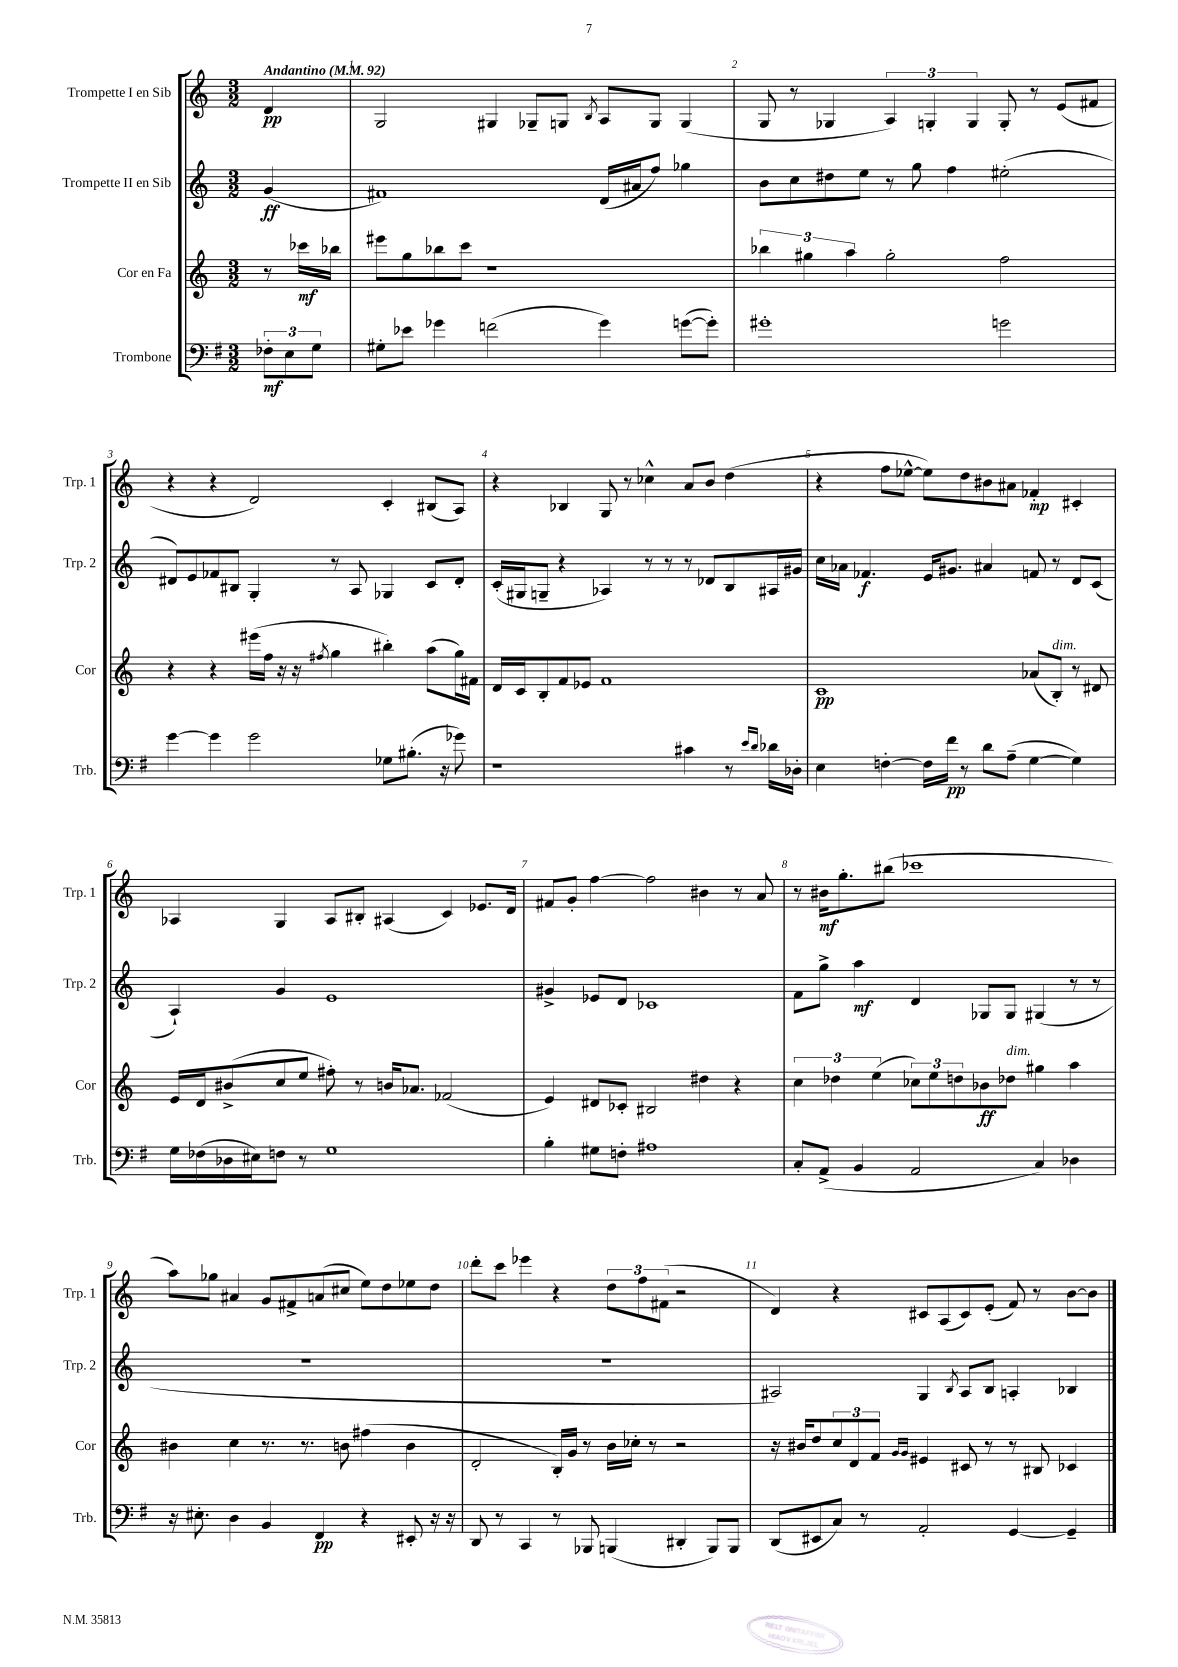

**kern	**kern	**kern	**kern
*staff4	*staff3	*staff2	*staff1
*clefF4	*clefG2	*clefG2	*clefG2
*k[f#]	*k[]	*k[]	*k[]
*M3/2	*M3/2	*M3/2	*M3/2
*MM92	*MM92	*MM92	*MM92
12F-'\L	8r	(4g/	4d/
12E\	.	.	.
.	16ccc-\LL	.	.
12G\J	.	.	.
.	16bb-\JJ	.	.
=	=	=	=
8G#'\L	8eee#\L	1f#)	2G/
8e-\J	8gg\	.	.
4g-\	8bb-\	.	.
.	8ccc\J	.	.
(2f\	1r	.	4G#/
.	.	.	8G-~/L
.	.	.	8G/J
.	.	.	8qB/
4g-\)	.	(16d/LL	8A/L
.	.	16a#/J	.
.	.	8ff/J)	8G/J
([8g\L	.	4gg-\	(4G/
8g'\]J)	.	.	.
=	=	=	=
1g#'	6bb-\	8b\L	8G/
.	.	8cc\	8r
.	6gg#\	.	.
.	.	8dd#\	4G-/
.	6aa\	.	.
.	.	8ee\J	.
.	2gg#'\	8r	6A/)
.	.	8gg\	.
.	.	.	6G'/
.	.	4ff\	.
.	.	.	6G/
2g\	2ff\	(2ee#'\	8G'/
.	.	.	8r
.	.	.	(8e/L
.	.	.	8f#/J
=	=	=	=
[4g\	4r	8d#/L)	4r
.	.	8e/	.
4g\]	4r	8f-/	4r
.	.	8B#/J	.
2g\	(16eee#\LL	4G'/	2d/)
.	16ff\JJ	.	.
.	16r	.	.
.	16r	.	.
.	8qff#/	.	.
.	4gg\	8r	.
.	.	8A/	.
8G-\L	4bb#'\)	4G-/	4c'/
(8.B#'\J	.	.	.
.	(8aa\L	8c/L	(8B#/L
16r	.	.	.
8g-\)	16gg\L)	8d#'/J	8A/J)
.	16f#\JJ	.	.
=	=	=	=
1r	16d/LL	(16c'/LL	4r
.	16c/J	16G#/J	.
.	8B'/	8G~/J	.
.	8f/	4r	4B-/
.	8e-/J	.	.
.	1f	4A-/)	8G/
.	.	.	8r
.	.	8r	4cc-^^\
.	.	8r	.
4c#\	.	8r	8a/L
.	.	8d-/L	8b/J
8r	.	8B/	(4dd\
16qqe/LL	.	.	.
16qqd/JJ	.	.	.
16d-\LL	.	16A#/L	.
16D-'\JJ	.	16g#/JJ	.
=	=	=	=
4E\	1c	16cc\LL	4r
.	.	16a-\JJ	.
.	.	4.f-/	.
[4F'\	.	.	8ff\L
.	.	.	[8ee-^^\J
16F\]LL	.	16e/LK	8ee-\]L)
16f#\JJ	.	8.g#/J	.
8r	.	.	8dd\
8d\L	.	4a#/	8b#\
(8A~\J	.	.	8a#\J
[4G\	(8a-/L	8f/	4f-'/
.	8B'/J)	8r	.
4G\])	8r	8d/L	4c#'/
.	8d#/	(8c/J	.
=	=	=	=
16G\LL	16e/LL	4A`/)	4A-/
(16F-\	16d/J	.	.
16D-\	(8b#^/	.	.
16E#\J)	.	.	.
8F\J	8cc/	4g/	4G/
8r	8ee/J	.	.
1G	8ff#'\)	1e	8A-/L
.	8r	.	8B#'/J
.	16b/LK	.	(4A#/
.	8.a-/J	.	.
.	(2f-/	.	4c/)
.	.	.	8.e-/L
.	.	.	16d/Jk
=	=	=	=
4B'\	4e/)	4g#^/	8f#/L
.	.	.	8g'/J
8G#\L	8d#/L	8e-/L	[4ff\
8F'\J	8c-'/J	8d/J	.
1A#	2B#/	1c-	2ff\]
.	4dd#\	.	4b#\
.	4r	.	8r
.	.	.	8a/
=	=	=	=
8C'/L	6cc\	8f\L	8r
(8AA^/J	.	8gg^\J	16b#\LK
.	6dd-\	.	.
.	.	.	8.gg'\
4BB/	.	4aa\	.
.	(6ee\	.	.
.	.	.	(8bb#\J
2AA/	12cc-\L)	4d/	1ccc-
.	12ee\	.	.
.	12dd\	.	.
.	8b-\	8G-/L	.
.	8dd-\J	8G-/J	.
4C/)	4gg#\	(4G#/	.
4D-\	4aa\	8r	.
.	.	8r	.
=	=	=	=
16r	4b#\	1.r	8aa\L)
8.E#'\	.	.	.
.	.	.	8gg-\J
4D\	4cc\	.	4a#/
4BB/	8.r	.	8g/L
.	.	.	8f#^/
.	8.r	.	.
4FF#/	.	.	(8a/
.	8b\	.	8cc#/J
4r	(4ff#\	.	8ee\L)
.	.	.	8dd\
8EE#'/	4b\	.	8ee-\
16r	.	.	8dd\J
16r	.	.	.
=	=	=	=
8DD/	2d'/	1.r	8ddd'\L
8r	.	.	8ccc\J
4CC/	.	.	4eee-\
8r	16B'/LL)	.	4r
.	16g/JJ	.	.
8BBB-/	8r	.	.
(4BBB/	16b\LL	.	12dd\L
.	16cc-'\JJ	.	.
.	.	.	12ff\
.	8r	.	.
.	.	.	(12f#\J
4DD#'/	2r	.	2r
8BBB/L)	.	.	.
8BBB/J	.	.	.
=	=	=	=
(8DD/L	16r	2A#/)	4d/)
.	16b#/LK	.	.
8EE#/	8dd/	.	.
8C/J)	12cc/	.	4r
.	12d/	.	.
8r	.	.	.
.	12f/J	.	.
.	16qqg/LL	.	.
.	16qqg/JJ	.	.
2AA'/	4e#/	4G/	8c#/L
.	.	.	(8A/
.	.	8qB/	.
.	8c#/	8A#/L	8c#/)
.	8r	8B/J	(8e'/J
[4GG/	8r	4A'/	8f/)
.	8B#/	.	8r
4GG~/]	4c-/	4B-/	[8b\L
.	.	.	8b\]J
==	==	==	==
*-	*-	*-	*-
